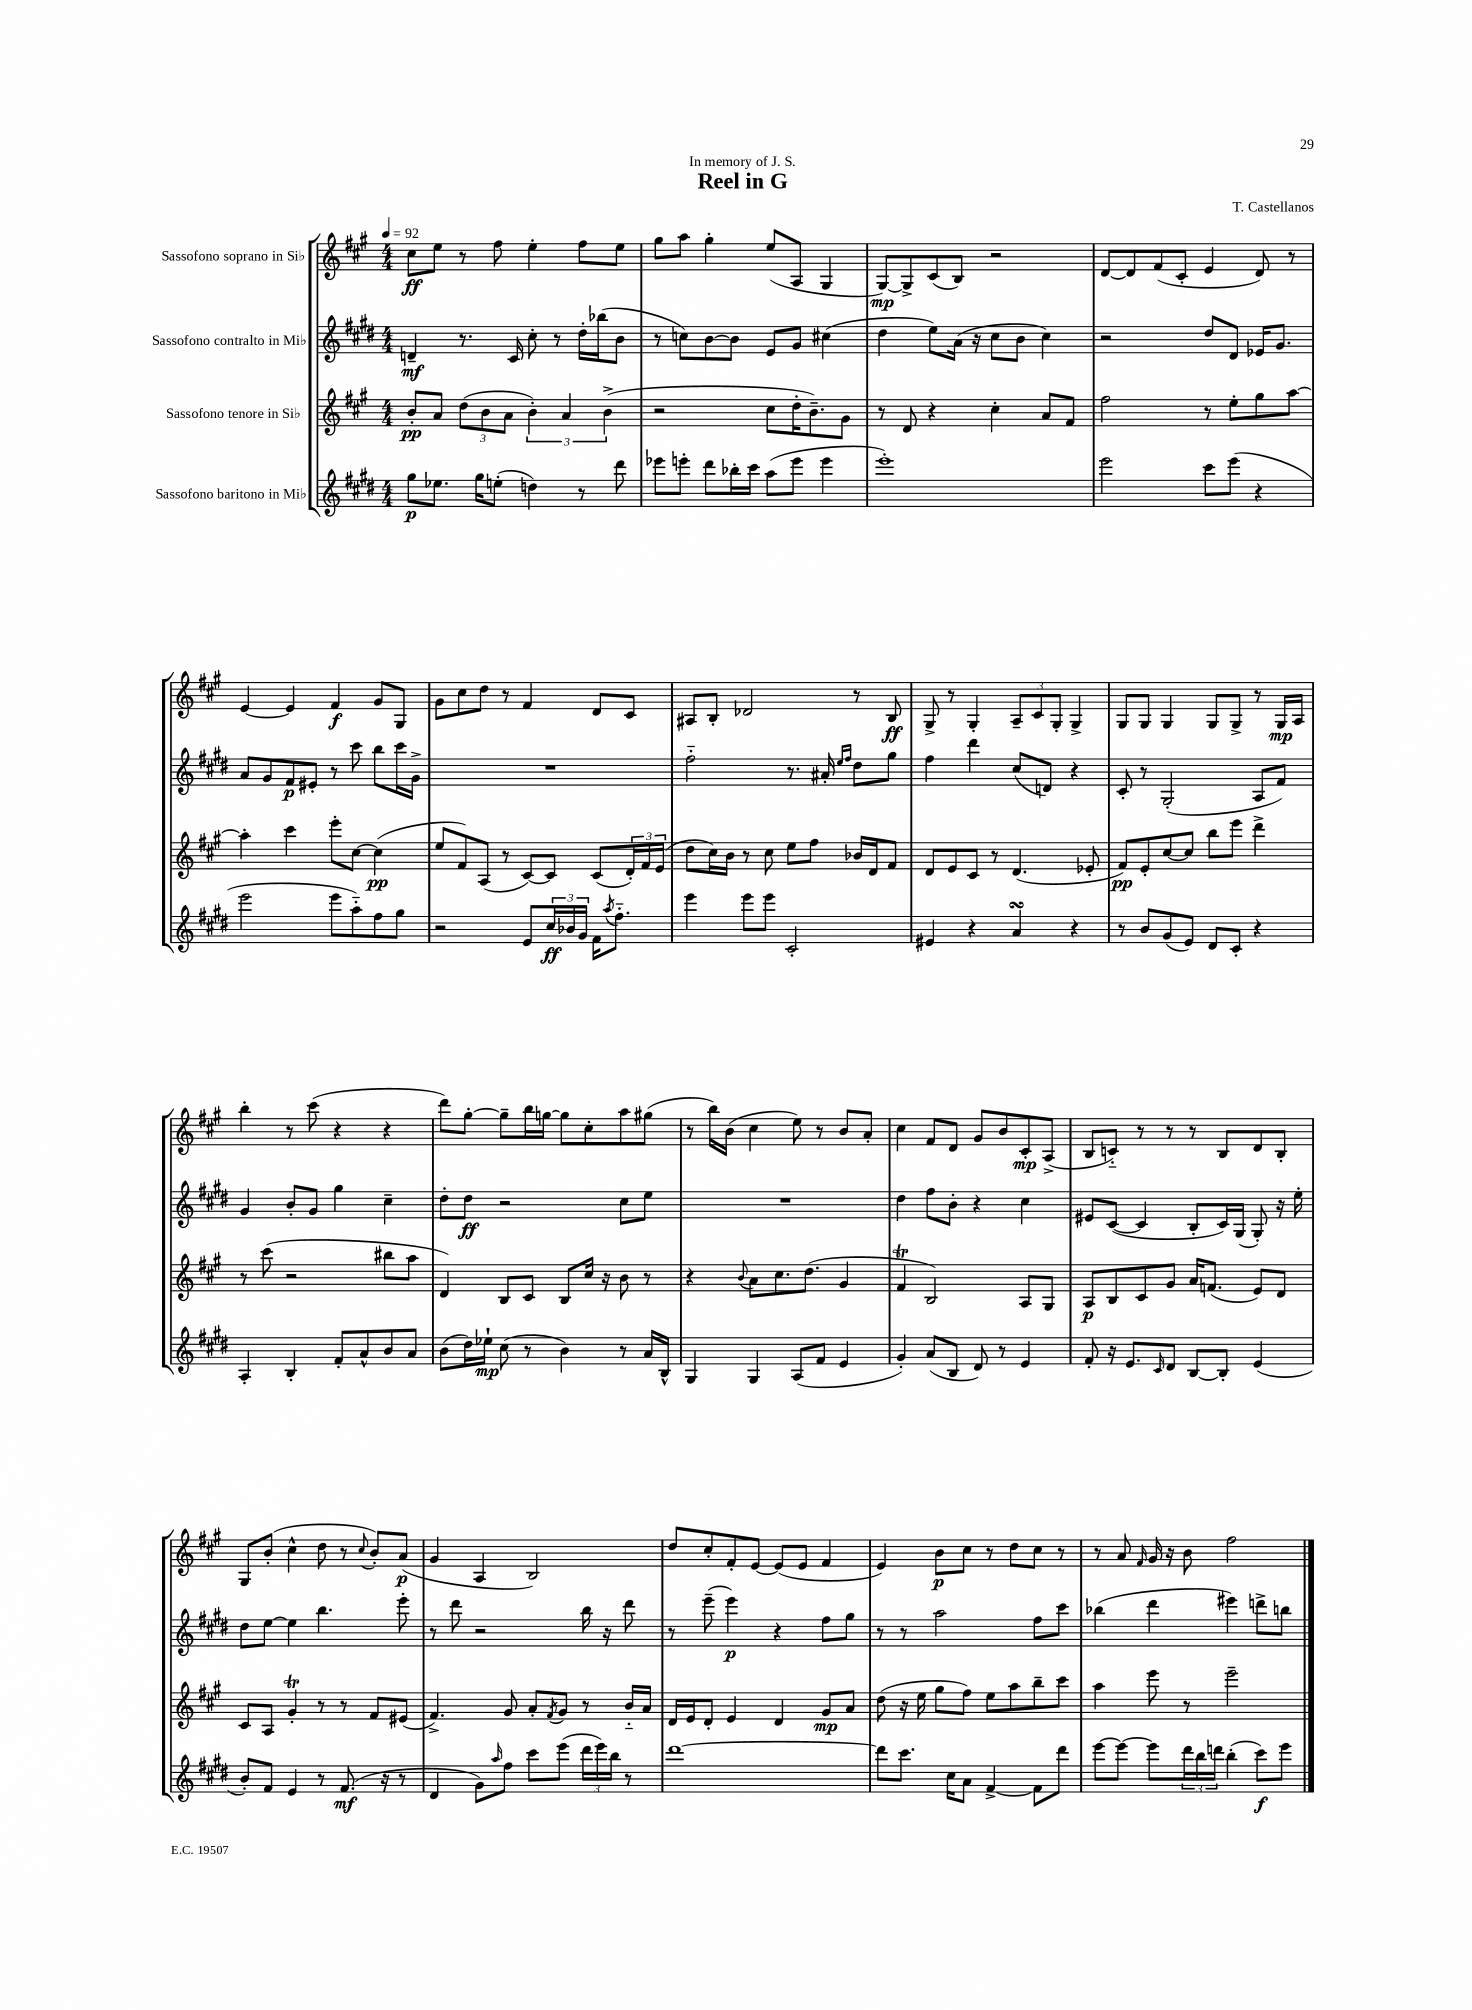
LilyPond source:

\header { title = "Reel in G" composer = "T. Castellanos" dedication = "In memory of J. S." }
<<
\new StaffGroup <<
\new Staff = "s0" \with { instrumentName = "Sassofono soprano in Sib" } {
    \clef treble \key a \major \numericTimeSignature \time 4/4 \tempo 4 = 92
    cis''8\ff e''8 r8 fis''8 e''4-. fis''8 e''8 |
    gis''8 a''8 gis''4-. e''8( a8 gis4 |
    gis8~\mp) gis8-> cis'8( b8) r2 |
    d'8~ d'8 fis'8( cis'8-. e'4 d'8) r8 |
    e'4~ e'4 fis'4\f gis'8 gis8 |
    gis'8 cis''8 d''8 r8 fis'4 d'8 cis'8 |
    ais8 b8-. des'2 r8 b8\ff |
    gis8-> r8 gis4-. \tuplet 3/2 { a8-- cis'8 gis8-. } gis4-> |
    gis8 gis8 gis4 gis8 gis8-> r8 gis16\mp a16 |
    b''4-. r8 cis'''8( r4 r4 |
    d'''8) gis''8~-. gis''8-- b''16 g''16~ g''8 cis''8-. a''8 gis''8( |
    r8 b''16) b'16( cis''4 e''8) r8 b'8 a'8-. |
    cis''4 fis'8 d'8 gis'8 b'8 cis'8-.\mp a8->( |
    b8 c'8-_) r8 r8 r8 b8 d'8 b8-. |
    gis8 b'8-.( cis''4-^ d''8 r8 \appoggiatura { cis''8 } b'8-.) a'8\p( |
    gis'4 a4 b2) |
    d''8 cis''8-. fis'8-. e'8~ e'8( e'8 fis'4 |
    e'4) b'8\p cis''8 r8 d''8 cis''8 r8 |
    r8 a'8 \grace { fis'16 } gis'16 r16 b'8 fis''2 \bar "|." |
}
\new Staff = "s1" \with { instrumentName = "Sassofono contralto in Mib" } {
    \clef treble \key e \major \numericTimeSignature \time 4/4
    d'4--\mf r8. cis'16 cis''8-. r8 dis''16-. bes''16( b'8 |
    r8 c''8) b'8~ b'8 e'8 gis'8 cis''4( |
    dis''4 e''8) a'16( r16 cis''8 b'8 cis''4) |
    r2 dis''8 dis'8 ees'16 gis'8. |
    a'8 gis'8 fis'8\p eis'8-. r8 cis'''8 b''8 cis'''16 gis'16-> |
    R1 |
    fis''2-_ r8. ais'16-. \grace { e''16 fis''16 } dis''8 gis''8 |
    fis''4 dis'''4 cis''8( d'8) r4 |
    cis'8-. r8 gis2-.( a8 fis'8) |
    gis'4 b'8-. gis'8 gis''4 cis''4-- |
    dis''8-. dis''8\ff r2 cis''8 e''8 |
    R1 |
    dis''4 fis''8 b'8-. r4 cis''4 |
    eis'8 cis'8~( cis'4 b8-. cis'16) gis16( gis8-.) r16 e''16-. |
    dis''8 e''8~ e''4 b''4. e'''8-. |
    r8 dis'''8 r2 b''16 r16 dis'''8 |
    r8 e'''8--( e'''4\p) r4 fis''8 gis''8 |
    r8 r8 a''2 fis''8 cis'''8 |
    bes''4( dis'''4 eis'''4) d'''8-> b''8 \bar "|." |
}
\new Staff = "s2" \with { instrumentName = "Sassofono tenore in Sib" } {
    \clef treble \key a \major \numericTimeSignature \time 4/4
    b'8-.\pp a'8 \tuplet 3/2 { d''8( b'8 a'8 } \tuplet 3/2 { b'4-.) a'4 b'4->( } |
    r2 cis''8 d''16-. b'8.--) gis'8 |
    r8 d'8 r4 cis''4-. a'8 fis'8 |
    fis''2 r8 e''8-. gis''8 a''8~ |
    a''4-. cis'''4 e'''8-. cis''8~ cis''4\pp( |
    e''8 fis'8) a8( r8 cis'8~) cis'8 cis'8( \tuplet 3/2 { d'16-.) fis'16 e'16( } |
    d''8 cis''16) b'16 r8 cis''8 e''8 fis''8 bes'16 d'16 fis'8 |
    d'8 e'8 cis'8 r8 d'4.( ees'8-. |
    fis'8\pp) e'8-. cis''8~ cis''8 b''8 e'''8 d'''4-> |
    r8 cis'''8( r2 bis''8 a''8 |
    d'4) b8 cis'8 b8 cis''16 r16 b'8 r8 |
    r4 \appoggiatura { b'8 } a'8 cis''8. d''8.( gis'4 |
    fis'4\trill b2) a8 gis8 |
    a8\p b8 cis'8 gis'8 a'16 f'8.( e'8) d'8 |
    cis'8 a8 gis'4-.\trill r8 r8 fis'8 eis'8( |
    fis'4.->) gis'8 a'8-. \acciaccatura { fis'8 } gis'8 r8 b'16-_ a'16 |
    d'16 e'16 d'8-. e'4 d'4 gis'8\mp a'8 |
    d''8( r16 e''16 gis''8 fis''8) e''8 a''8 b''8-- cis'''8 |
    a''4 e'''8 r8 e'''2-- \bar "|." |
}
\new Staff = "s3" \with { instrumentName = "Sassofono baritono in Mib" } {
    \clef treble \key e \major \numericTimeSignature \time 4/4
    gis''8\p ees''8. gis''16 e''8-.( d''4) r8 dis'''8 |
    ees'''8 e'''8-. dis'''8 bes''16-. cis'''16 a''8( e'''8 e'''4 |
    e'''1-.) |
    e'''2 cis'''8 e'''8( r4 |
    e'''2 e'''8 a''8-_) fis''8 gis''8 |
    r2 e'8 \tuplet 3/2 { cis''16\ff bes'16 gis'16 } fis'16 \acciaccatura { a''8 } fis''8.-_ |
    e'''4 e'''8 e'''8 cis'2-. |
    eis'4 r4 a'4\turn r4 |
    r8 b'8 gis'8( e'8) dis'8 cis'8-. r4 |
    a4-. b4-. fis'8-. a'8-^ b'8 a'8 |
    b'8( dis''16) ees''16-!\mp cis''8( r8 b'4) r8 a'16 b16-^ |
    gis4 gis4 a8( fis'8 e'4 |
    gis'4-.) a'8( b8 dis'8) r8 e'4 |
    fis'8-. r16 e'8. \grace { cis'16 } dis'8 b8~ b8-. e'4( |
    b'8-.) fis'8 e'4 r8 fis'8.\mf( r16 r8 |
    dis'4 gis'8) \grace { a''16 } fis''8 cis'''8 e'''8( \tuplet 3/2 { dis'''16 e'''16) b''16 } r8 |
    dis'''1~ |
    dis'''8 cis'''8. cis''16 a'8 fis'4~-> fis'8 dis'''8 |
    e'''8~ e'''8~ e'''8 \tuplet 3/2 { dis'''16 b''16 d'''16 } b''4-.( cis'''8\f) e'''8 \bar "|." |
}
>>
>>
\layout { \context { \Score \remove "Bar_number_engraver" } }
